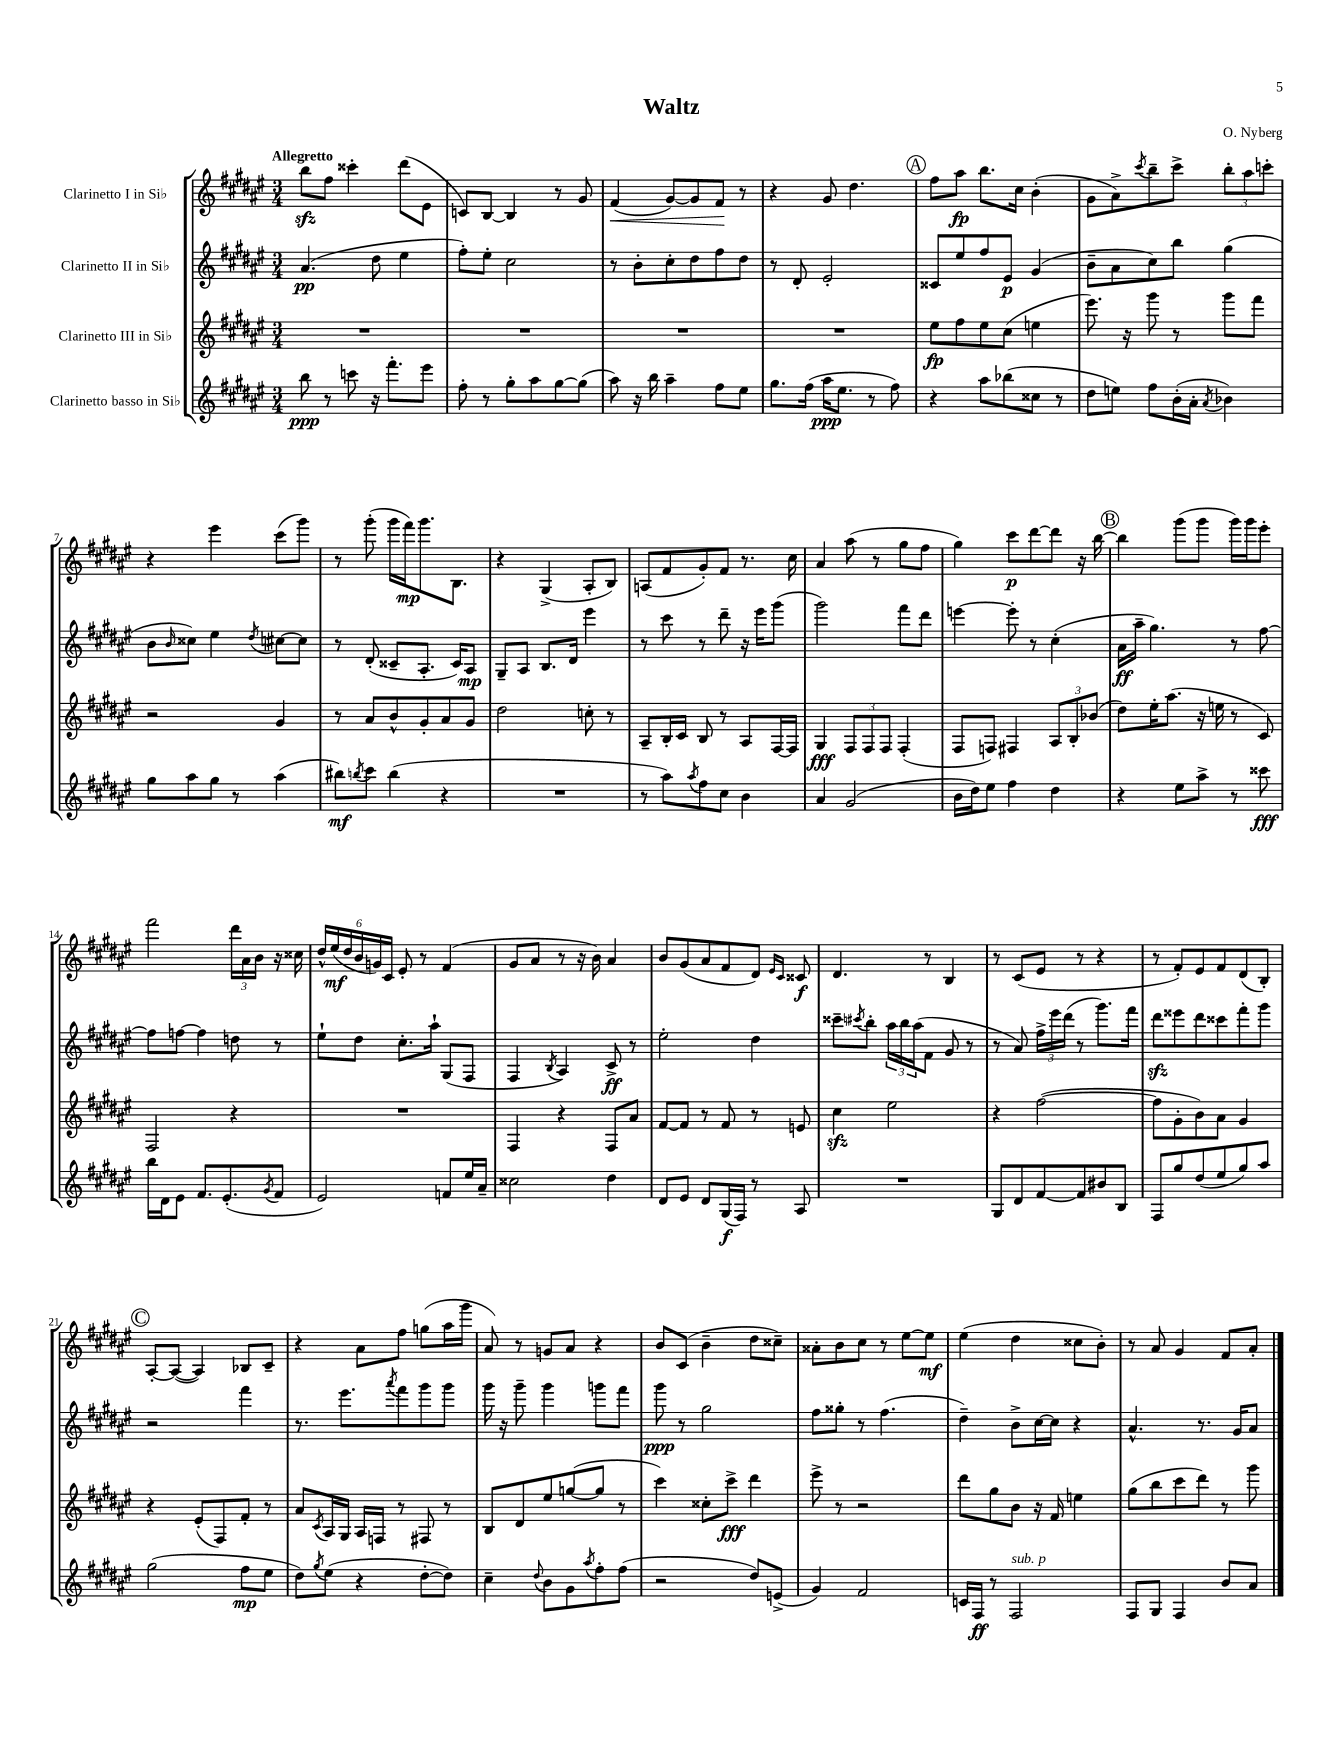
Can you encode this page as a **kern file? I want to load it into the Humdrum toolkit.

**kern	**kern	**kern	**kern
*staff4	*staff3	*staff2	*staff1
*clefG2	*clefG2	*clefG2	*clefG2
*k[f#c#g#d#a#e#]	*k[f#c#g#d#a#e#]	*k[f#c#g#d#a#e#]	*k[f#c#g#d#a#e#]
*M3/4	*M3/4	*M3/4	*M3/4
8bb	2.r	(4.a#	8bb
8r	.	.	8ff#
8ccc	.	.	4ccc##'
16r	.	8dd#	.
8.fff#'	.	.	.
.	.	4ee#	(8ddd#
8eee#	.	.	8e#
=	=	=	=
8ff#'	2.r	8ff#')	8c)
8r	.	8ee#'	[8B
8gg#'	.	2cc#	4B]
8aa#	.	.	.
[8gg#	.	.	8r
(8gg#]	.	.	8g#
=	=	=	=
8aa#)	2.r	8r	(4f#
16r	.	8b'	.
16bb	.	.	.
4aa#~	.	8cc#'	[8g#)
.	.	8dd#	8g#]
8ff#	.	8ff#	8f#
8ee#	.	8dd#	8r
=	=	=	=
8.gg#	2.r	8r	4r
.	.	8d#'	.
(16ff#	.	.	.
16aa#	.	2e#'	8g#
8.ee#	.	.	.
.	.	.	4.dd#
8r	.	.	.
8ff#)	.	.	.
=	=	=	=
4r	8ee#	8c##	8ff#
.	8ff#	8ee#	8aa#
8aa#	8ee#	8ff#	8.bb
(8bb-	(8cc#	8e#	.
.	.	.	16cc#
8cc##	4ee	(4g#	(4b'
8r	.	.	.
=	=	=	=
8dd#	8.eee#)	8b~	8g#
8ee)	.	8a#	8a#^)
.	16r	.	.
.	.	.	8qccc#
8ff#	8ggg#	8cc#)	8bb~
(16b'	8r	8bb	8ccc#^
16a#'	.	.	.
8qa#	.	.	.
4b-)	8ggg#	(4gg#	12bb'
.	.	.	12aa#
.	8fff#	.	.
.	.	.	12ccc'
=	=	=	=
8gg#	2r	8b	4r
.	.	16qqb	.
8aa#	.	8cc##)	.
8gg#	.	4ee#	4eee#
8r	.	.	.
.	.	8qdd#	.
(4aa#	4g#	[8cc#	(8ccc#
.	.	8cc#]	8ggg#)
=	=	=	=
8bb#)	8r	8r	8r
8qbb	.	.	.
8ccc#	8a#	(8d#'	(8ggg#'
(4bb	8b^^	8c##~	16ggg#
.	.	.	16fff#)
.	8g#'	8.A#'	8.ggg#
4r	8a#	.	.
.	.	16c##)	8.B
.	8g#	8A#	.
=	=	=	=
2.r	2dd#	8G#~	4r
.	.	8A#	.
.	.	8.B	(4G#^
.	.	16d#	.
.	8cc'	4eee#	8A#'
.	8r	.	8B)
=	=	=	=
8r	8A#~	8r	(8A
8aa#)	16B'	8ccc#	8f#
.	16c#	.	.
8qaa#	.	.	.
8ff#	8B	8r	8g#')
8cc#	8r	8ddd#~	8f#
4b	8A#	16r	8.r
.	.	16eee#	.
.	[16F#	(8ggg#	.
.	16F#]	.	16cc#
=	=	=	=
4a#	4G#	2ggg#)	4a#
(2g#	12F#	.	(8aa#
.	12F#	.	.
.	.	.	8r
.	12F#	.	.
.	(4F#'	8fff#	8gg#
.	.	8ddd#	8ff#
=	=	=	=
16b	8F#	[4eee	4gg#)
16dd#)	.	.	.
8ee#	8F)	.	.
4ff#	4F#	8eee']	8ccc#
.	.	8r	[8ddd#
4dd#	12A#	(4cc#'	8ddd#]
.	12B'	.	.
.	.	.	16r
.	(12b-	.	.
.	.	.	[16bb
=	=	=	=
4r	8dd#)	16a#	4bb]
.	.	16aa#~	.
.	16ee#'	4.gg#)	.
.	(8.aa#	.	.
8ee#	.	.	(8ggg#
8aa#^	16r	.	8ggg#
.	16ee	.	.
8r	8r	8r	16ggg#)
.	.	.	16ggg#
8ccc##	8c#)	[8ff#	8eee#'
=	=	=	=
16bb	2F#	8ff#]	2fff#
16d#	.	.	.
8e#	.	[8ff	.
8.f#	.	4ff]	.
(8.e#'	.	.	.
.	4r	8dd	24ddd#
.	.	.	24a#
.	.	.	24b
8qg#	.	.	.
8f#	.	8r	16r
.	.	.	16cc##
=	=	=	=
2e#)	2.r	8ee#`	24dd#^^
.	.	.	(24ee#
.	.	.	24dd#
.	.	8dd#	24b
.	.	.	24g)
.	.	.	24c#
.	.	8.cc#'	8e#'
.	.	.	8r
.	.	16aa#`	.
8f	.	(8G#	(4f#
16ee#	.	8F#	.
16a#~	.	.	.
=	=	=	=
2cc##	4F#	4F#	8g#
.	.	.	8a#
.	.	8qB	.
.	4r	4A#)	8r
.	.	.	16r
.	.	.	16b)
4dd#	8F#	8c#^	4a#
.	8a#	8r	.
=	=	=	=
8d#	[8f#	2ee#'	8b
8e#	8f#]	.	(8g#
8d#	8r	.	8a#
(16G#	8f#	.	8f#
16F#)	.	.	.
8r	8r	4dd#	8d#)
.	.	.	16qqe#
.	.	.	16qqc#
8A#	8e	.	8c##
=	=	=	=
2.r	4cc#	8ccc##~	4.d#
.	.	8qccc#	.
.	.	8bb'	.
.	2ee#	24aa#	.
.	.	24bb	.
.	.	(24aa#	.
.	.	8f#	8r
.	.	8g#	4B
.	.	8r	.
=	=	=	=
8G#	4r	8r	8r
8d#	.	8a#)	(8c#
[8f#	([2ff#	24ff#^	8e#
.	.	24eee#	.
.	.	(24ddd#	.
8f#]	.	8r	8r
8b#	.	8.ggg#)	4r
8B	.	.	.
.	.	16fff#	.
=	=	=	=
8F#	8ff#]	8ddd#	8r
8gg#	8g#'	8eee##	8f#')
(8dd#	8b)	8ddd#	8e#
8ee#	8a#	8ccc##	8f#
8gg#)	4g#	8fff#'	(8d#
8aa#	.	8ggg#	8B')
=	=	=	=
(2gg#	4r	2r	[8A#'
.	.	.	(8A#_
.	(8e#'	.	4A#])
.	8F#)	.	.
8ff#	8f#'	4fff#	8B-
8ee#	8r	.	8c#~
=	=	=	=
8dd#)	8a#	8.r	4r
8qgg#	8qc#	.	.
(8ee#	16A#	.	.
.	16G#	8.eee#	.
4r	16A#	.	8a#
.	16F	.	.
.	.	8qaaa#	.
.	8r	8fff#	8ff#
[8dd#'	8F#	8ggg#	(8gg
8dd#])	8r	8ggg#	16aa#
.	.	.	16ggg#
=	=	=	=
4cc#~	8B	16ggg#	8a#)
.	.	16r	.
.	8d#	8ggg#~	8r
8qqdd#	.	.	.
8b	8ee#	4ggg#	8g
8g#	([8gg	.	8a#
8qaa#	.	.	.
8ff#'	8gg]	8ggg	4r
(8ff#	8r	8fff#	.
=	=	=	=
2r	4ccc#)	8ggg#	8b
.	.	8r	(8c#
.	8cc##'	2gg#	4b~
.	8ccc#^	.	.
8dd#)	4ddd#	.	8dd#
(8e^	.	.	8cc##~)
=	=	=	=
4g#)	8eee#^	8ff#	8a##'
.	8r	8gg##'	8b
2f#	2r	8r	8cc#
.	.	(4.ff#	8r
.	.	.	[8ee#
.	.	.	8ee#]
=	=	=	=
16c	8ddd#	4dd#~)	(4ee#
16F#	.	.	.
8r	8gg#	.	.
2F#	8b	8b^	4dd#
.	16r	[16cc#	.
.	16f#	16cc#]	.
.	4ee	4r	8cc##
.	.	.	8b')
=	=	=	=
8F#	(8gg#	4.a#^^	8r
8G#	8bb	.	8a#
4F#	8ccc#	.	4g#
.	8ddd#)	8.r	.
8b	8r	.	8f#
.	.	16g#	.
8a#	8ggg#	8a#	8a#'
==	==	==	==
*-	*-	*-	*-
